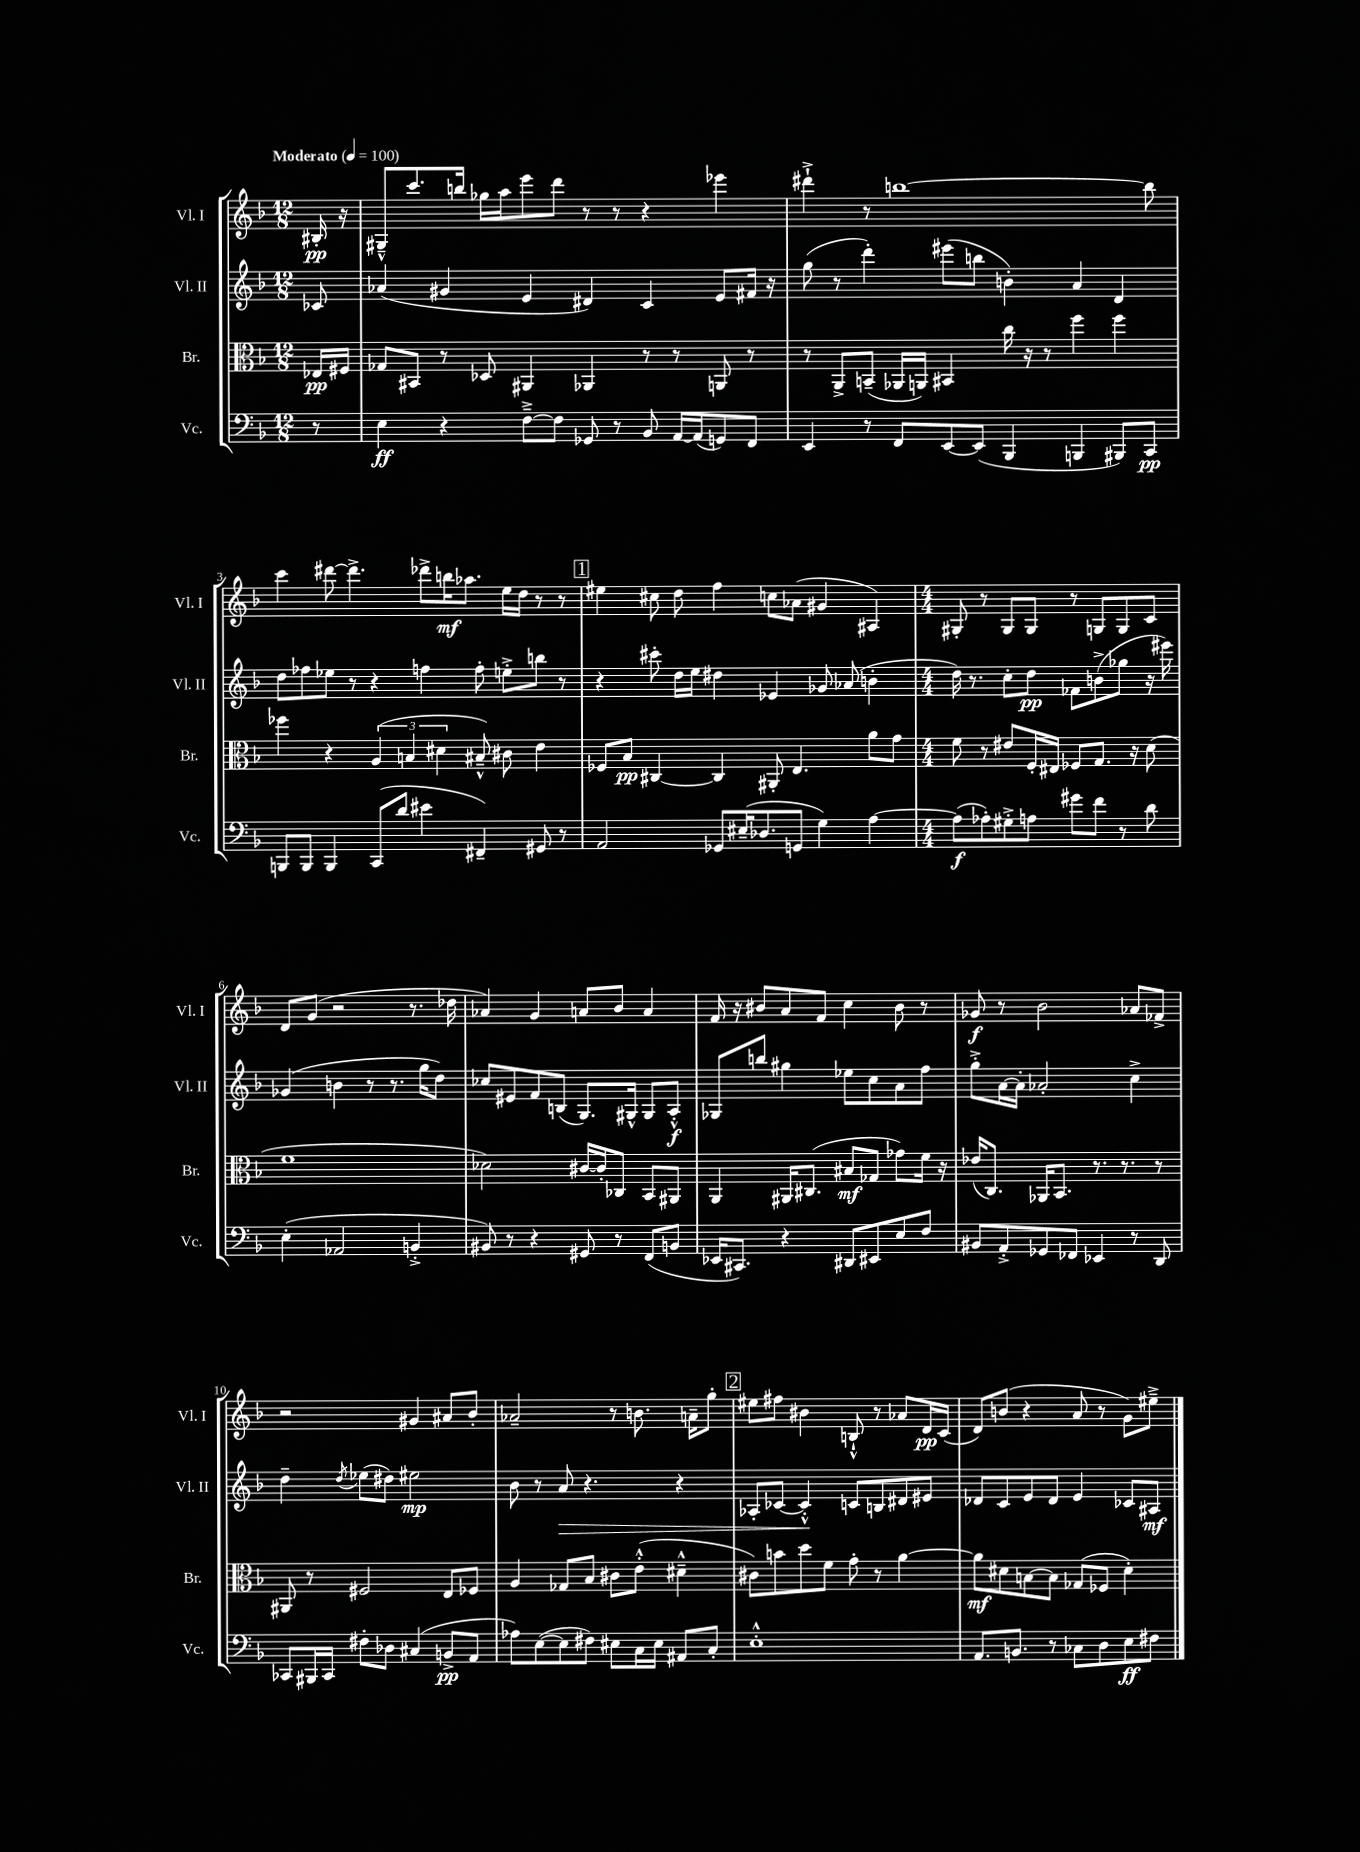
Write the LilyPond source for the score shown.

<<
\new StaffGroup <<
\new Staff = "s0" \with { instrumentName = "Vl. I" shortInstrumentName = "Vl. I" } {
    \clef treble \key f \major \numericTimeSignature \time 12/8 \partial 8 \tempo "Moderato" 4 = 100
    bis16-.\pp r16 |
    gis8---^ c'''8. b''16 ges''16 a''16 e'''8 d'''8 r8 r8 r4 ees'''4 |
    dis'''4-!-> r8 b''1~ b''8 |
    c'''4 dis'''8~ dis'''4.-> des'''8-> b''16\mf aes''8. e''16 d''16 r8 r8 |
    \mark \markup { \box "1" } eis''4 cis''8 d''8 f''4 c''8 aes'8( gis'4 ais4) |
    \numericTimeSignature \time 4/4 gis8-. r8 gis8 gis8 r8 g8 g8 c'8 |
    d'8 g'8( r2 r8. des''16 |
    aes'4) g'4 a'8 bes'8 a'4 |
    f'16 r16 bis'8 a'8 f'8 c''4 bis'8 r8 |
    ges'8\f r8 bes'2 aes'8 fes'8-> |
    r2 gis'4 ais'8 bes'8-. |
    aes'2-- r8 b'8. a'16-- g''8-. |
    \mark \markup { \box "2" } eis''8 fis''8 bis'4 b8-!-^ r8 aes'8 d'16\pp c'16( |
    d'8) b'8( r4 a'8 r8 g'8) eis''8---> \bar "|." |
}
\new Staff = "s1" \with { instrumentName = "Vl. II" shortInstrumentName = "Vl. II" } {
    \clef treble \key f \major \numericTimeSignature \time 12/8 \partial 8
    ces'8 |
    aes'4( gis'4 e'4 dis'4) c'4 e'8 fis'16 r16 |
    g''8( r8 d'''4-.) eis'''8( b''8 b'4-.) a'4 d'4 |
    d''8 fes''8 ees''8 r8 r4 f''4 f''8-. e''8-.-> b''8 r8 |
    \mark \markup { \box "1" } r4 cis'''8-. d''16 e''16 dis''4 ees'4 ges'8 aes'8( b'4-. |
    \numericTimeSignature \time 4/4 d''16) r8. c''8-. d''8\pp fes'8 b'8->( ges''8 r16 eis'''16) |
    ges'4( b'4 r8 r8. g''16 d''8) |
    ces''8 eis'8 f'8 b8( g8.) gis16-^ gis8 a8-.-^\f |
    ges8 b''8 gis''4 ees''8 c''8 a'8 f''8 |
    g''8-.-> a'16~ a'16-. aes'2-. c''4-> |
    d''4-- \acciaccatura { d''8 } ees''8( dis''8) eis''2\mp |
    bes'8 r8 a'8\> r4. r4 |
    \mark \markup { \box "2" } aes8-. ces'8~ ces'4-.-^\! c'8 b8 dis'8 eis'8 |
    des'8 c'8 e'8 des'8 e'4 ces'8 ais8\mf \bar "|." |
}
\new Staff = "s2" \with { instrumentName = "Br." shortInstrumentName = "Br." } {
    \clef alto \key f \major \numericTimeSignature \time 12/8 \partial 8
    ees16\pp fis16 |
    ges8 bis,8 r8 des8 ais,4 aes,4 r8 r8 a,8 r8 |
    r8 a,8-> b,8--( aes,16 a,16) bis,4 c''16 r16 r8 f''4 f''4 |
    fes''4 r4 \tuplet 3/2 { a4( b4 dis'4 } bis8---^) cis'8 e'4 |
    \mark \markup { \box "1" } fes8 bes8\pp cis4~ cis4 ais,8-. e4. a'8 g'8 |
    \numericTimeSignature \time 4/4 f'8 r8 eis'8 f16-. eis16 fes8 g8. r16 d'8( |
    f'1 |
    des'2) cis'16~ cis'16-. ces8 bes,8 ais,8 |
    a,4 ais,16 cis8.( bis8\mf ges8 ges'8) f'16 r16 |
    ees'16( c8.) aes,16 bes,8. r8. r8. r8 |
    ais,8 r8 fis2 e8 fes8 |
    a4 ges8 bes8 cis'8 e'8-.-^( dis'4---^ |
    \mark \markup { \box "2" } cis'8) b'8 d''8 f'8 g'8-. r8 a'4~ |
    a'8\mf dis'8 b8~ b8 ges8( fes8 dis'4-.) \bar "|." |
}
\new Staff = "s3" \with { instrumentName = "Vc." shortInstrumentName = "Vc." } {
    \clef bass \key f \major \numericTimeSignature \time 12/8 \partial 8
    r8 |
    e4\ff r4 f8~---> f8 ges,8 r8 bes,8 a,16~ a,16( g,8) f,8 |
    e,4 r8 f,8 e,8~ e,8( bes,,4 b,,4 bis,,8) c,8\pp |
    b,,8 b,,8 b,,4 c,8( d'8 eis'4 fis,4--) gis,8 r8 |
    \mark \markup { \box "1" } a,2 ges,8 eis16--( des8. g,8 g4) a4~ |
    \numericTimeSignature \time 4/4 a8\f( aes8-.) gis8-.-> a8 gis'8 f'8 r8 d'8 |
    e4-.( aes,2 b,4-.-> |
    bis,8) r8 r4 gis,8 r8 f,8( b,8 |
    ees,16 cis,8.) r4 dis,8 eis,8 e8 f8 |
    bis,8 a,8-.-> ges,8 fes,8 ees,4 r8 d,8 |
    ces,8 bis,,16 ces,16 fis8-. des8 cis4( b,8->\pp a,8 |
    aes8) e8~( e8 fis8) eis8 c16 eis16 ais,8 c8-. |
    \mark \markup { \box "2" } e1-.-^ |
    a,8. b,8. r8 ces8 d8 e8\ff fis8 \bar "|." |
}
>>
>>
